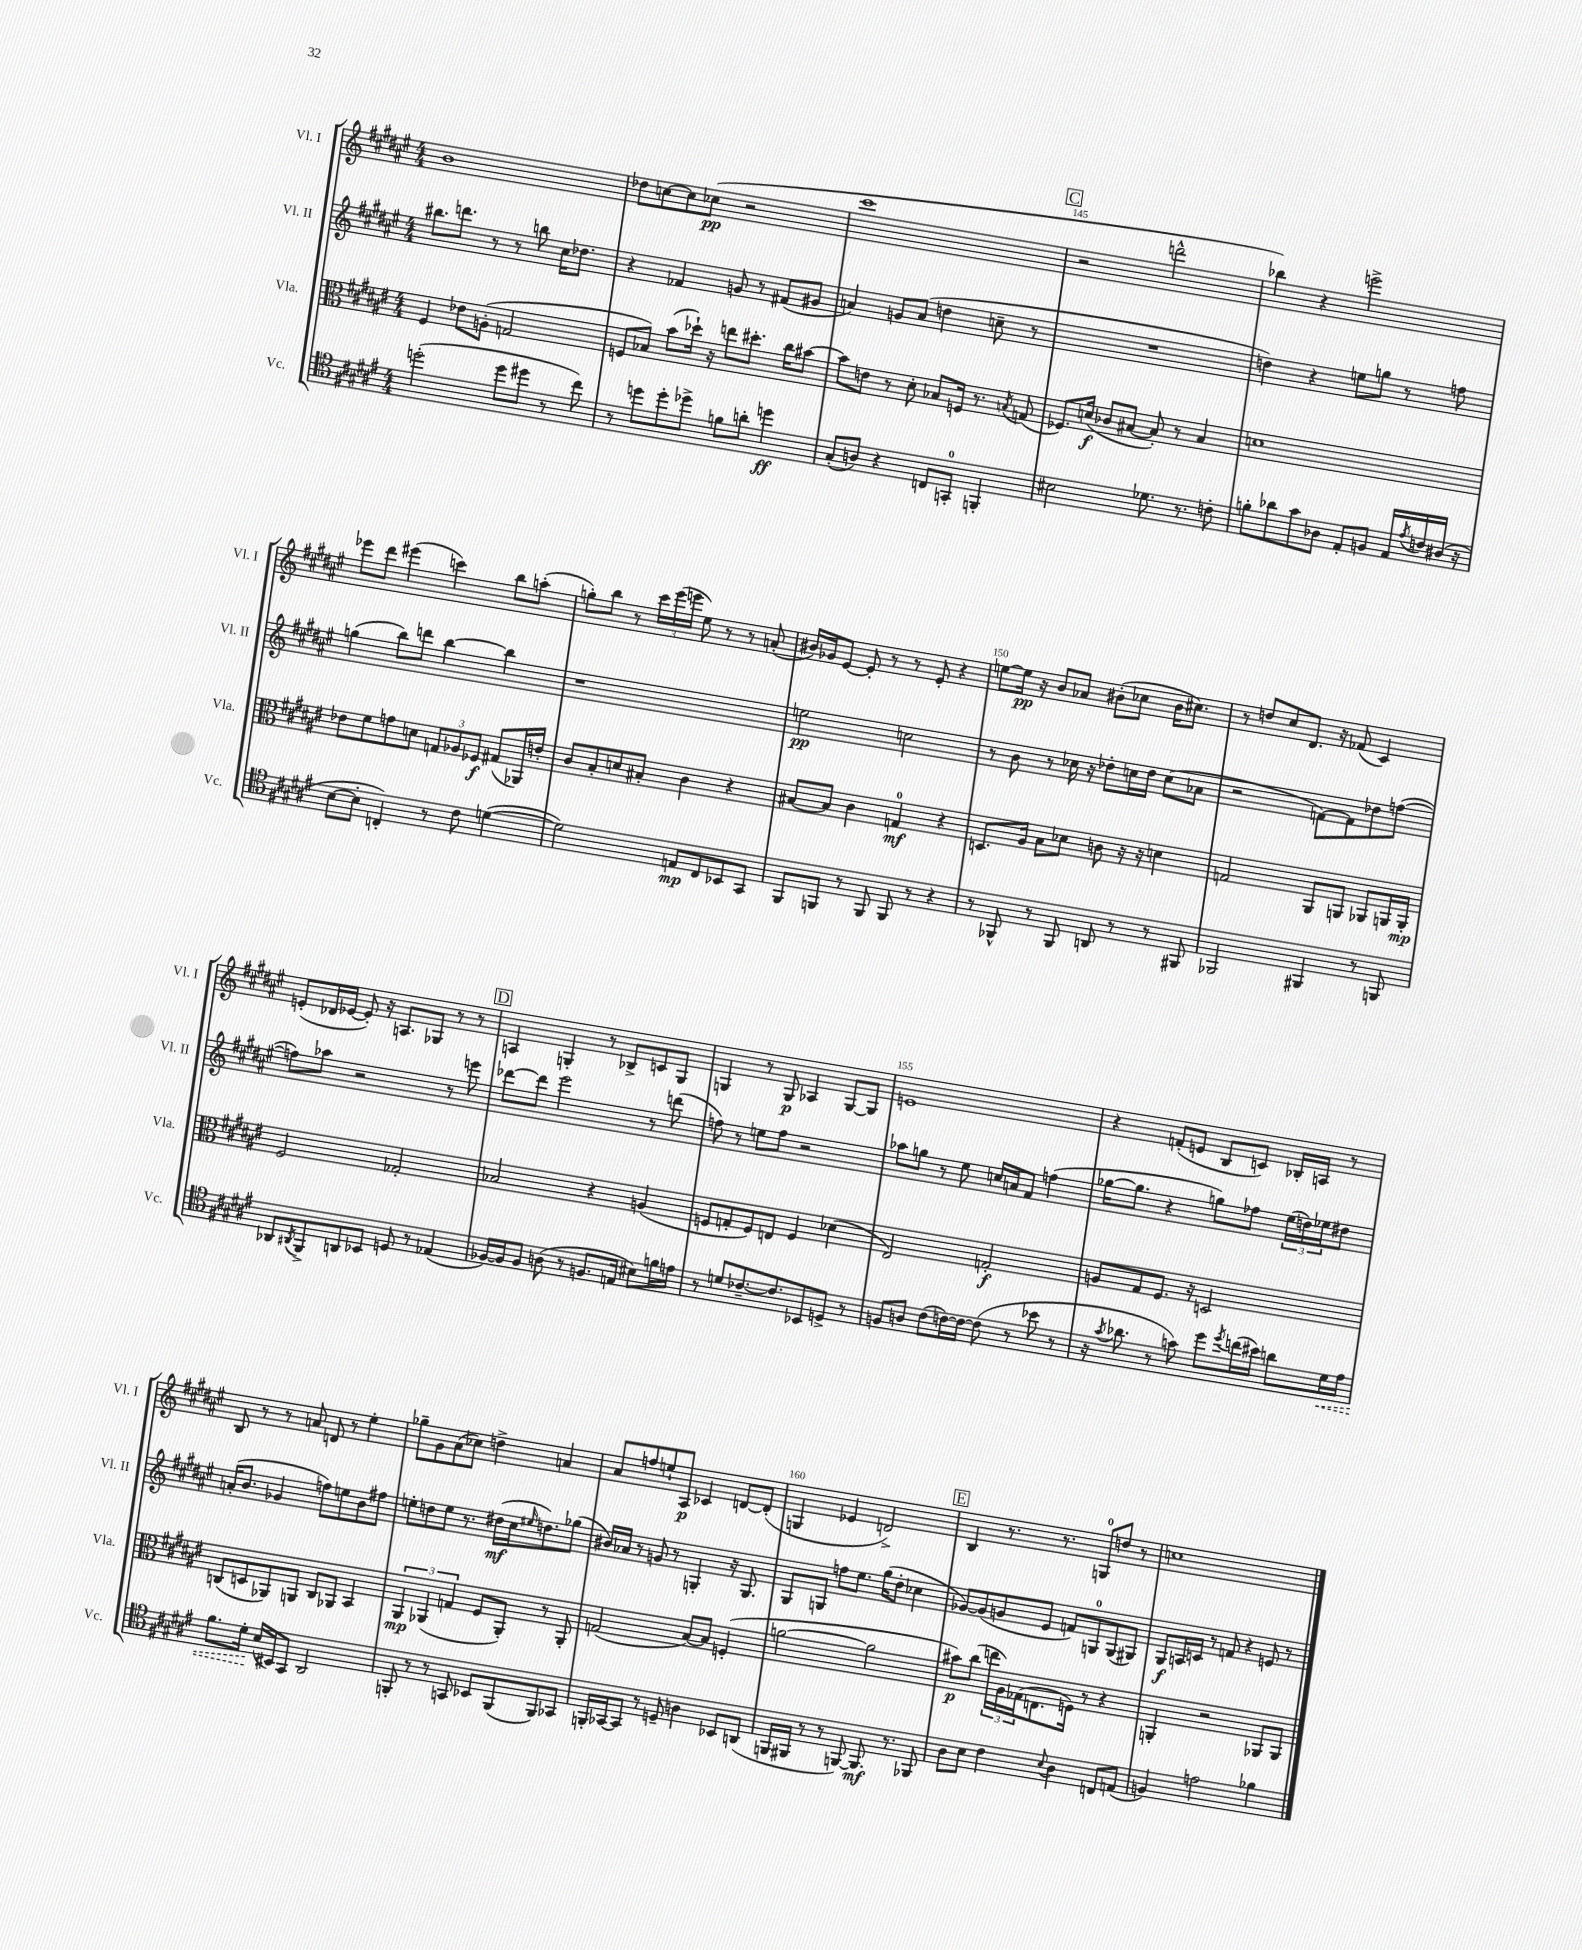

**kern	**kern	**kern	**kern
*staff4	*staff3	*staff2	*staff1
*clefC4	*clefC3	*clefG2	*clefG2
*k[f#c#g#d#a#e#]	*k[f#c#g#d#a#e#]	*k[f#c#g#d#a#e#]	*k[f#c#g#d#a#e#]
*M4/4	*M4/4	*M4/4	*M4/4
(2dd'	4F#	8.bb#	1b
.	.	8.ddd	.
.	8e-	.	.
.	(8A'	8r	.
8dd	2G	8r	.
8dd#	.	8bb	.
8r	.	16cc#	.
.	.	8.dd-	.
8cc#)	.	.	.
=	=	=	=
8r	8F	4r	8dd-
8dd	8B-)	.	[8cc
8dd'	(8b	4f-	8cc]
8dd-^	16dd-`)	.	(8cc-
.	16r	.	.
8f	8ee	8g	2r
8a'	8.dd#'	8r	.
4dd	.	(8f#	.
.	16cc#	.	.
.	[8b#	8g#	.
=	=	=	=
(8G#'	8b#]	4a)	1ccc#
8A)	8e	.	.
4r	8r	8g	.
.	8d#'	(8a	.
8C	8B-	4dd	.
8GG'	16F	.	.
.	8.r	.	.
4FF'	.	8cc~	.
.	8qB	.	.
.	(8G	8r	.
=	=	=	=
2B#	8.F-)	1r	2r
.	(16d	.	.
.	8c-	.	.
.	[8B#	.	.
8.d-	8B#'])	.	2ddd^^
.	8r	.	.
8.r	.	.	.
.	4B#	.	.
8c'	.	.	.
=	=	=	=
8f'	1d	4dd)	4bb-)
8a-	.	.	.
8g#	.	4r	4r
8A-	.	.	.
8E#'	.	8ee	2eee^
8F	.	8gg	.
16E#	.	8r	.
8qe#	.	.	.
16c	.	.	.
(16A#	.	8ff	.
16r	.	.	.
=	=	=	=
[8B	8e-	(4gg	8eee-
8B']	8f#	.	8ddd#
4C')	8g	8bb)	(4eee#
.	8d	8ddd	.
8r	12G	[4bb	4ccc)
.	12A-	.	.
8c#	.	.	.
.	12F-	.	.
([4d	(8G#	4bb]	8bb
.	16AA-)	.	(8aa'
.	16e'	.	.
=	=	=	=
2d])	8c#	1r	8gg')
.	8B'	.	8bb
.	8d	.	8r
.	8B#'	.	24ccc#
.	.	.	(24eee#
.	.	.	24eee
8E	4c#	.	8ee#)
8C#	.	.	8r
8BB-	4r	.	8r
8GG#	.	.	(8a'
=	=	=	=
8FF#	[8B#	2ee	16b#)
.	.	.	16g-
8FF	8B#]	.	[8e#
8r	4c#	.	8e#']
8FF	.	.	8r
8FF	4G	2cc	8r
8r	.	.	8e#'
4r	4r	.	4r
=	=	=	=
8r	8.D	8r	[8ee
8FF-^^	.	8b	16ee]
.	16A#	.	16r
8r	8B	8r	8b
8FF-	8d-	16cc-	8a-
.	.	16r	.
8AA	8c	8dd-'	(8b#'
8r	16r	16cc	8cc-
.	16r	16dd-	.
8r	4d	(8cc	16b#
.	.	.	8.cc#)
8FF#	.	8a-	.
=	=	=	=
2FF-	2G	2r	8r
.	.	.	8dd
.	.	.	8cc#
.	.	.	8.d#
4FF#	8AA#	[8f)	.
.	.	.	16r
.	8AA	8f]	(8f-
8r	8AA-	8dd-	4c#)
8FF	16AA	([8ff	.
.	16AA'	.	.
=	=	=	=
8AA-	2F#	8ff])	(8e'
8qAA#	.	.	.
8FF#^	.	8aa-	16d-
.	.	.	[16e-
8AA	.	2r	8e-'])
8BB-	.	.	16r
.	.	.	8.A
8D	2G-'	.	.
8r	.	.	8G-
(4E-	.	8r	8r
.	.	8eee	8r
=	=	=	=
[16F-)	2B-	[8ddd-	4A
16F-]	.	.	.
8F-	.	8ddd-]	.
(8A	.	2eee#	4G'
8r	.	.	.
8.F	4r	.	8r
.	.	.	8B-^
16E	.	.	.
8B#)	(4A	8r	8c
16f	.	(8ddd	8G
16e	.	.	.
=	=	=	=
8r	8F	8ff)	4G
8d	8G'	8r	.
[8.c-~	8F)	8ee	8r
.	8E	8ff	8G
8.c-]	.	.	.
.	4F	2r	4A-
8BB-	.	.	.
8D^	(4d-	.	[8G
8r	.	.	8G]
=	=	=	=
8F	2E#)	8aa-	1e
8A	.	8gg	.
(8c#	.	8r	.
[16c)	.	8ee#	.
16c_	.	.	.
(8c]	2G'	16cc	.
.	.	16a	.
8r	.	8f#	.
8b-	.	(4ff	.
8r	.	.	.
=	=	=	=
16r	8A	[16gg-	4r
8qg#	.	.	.
8.a-	.	8.gg-]	.
.	8G#	.	.
8r	8.F#	4r	(8f'
8g)	.	.	8e
.	16r	.	.
8dd#	2D	8gg)	8B
8qdd#	.	.	.
(16cc	.	8ff-	8c)
16b#)	.	.	.
8a	.	(24ee#	16B-'
.	.	24dd)	.
.	.	.	16A
.	.	24ee-	.
16d#	.	8dd#	8r
16e#	.	.	.
=	=	=	=
8.f#	(8C	(16a'	8B
.	.	8.b	.
.	8D	.	8r
16d#'	.	.	.
(16B	8AA-)	4g-	8r
16BB#)	.	.	.
8GG#	8AA	.	8a
2AA#	8C	8ff)	8d
.	8AA-	8ee	8r
.	4BB	8b	4ee#'
.	.	8ff#	.
=	=	=	=
8FF'	6AA#	8ee'	8gg-~
8r	.	8dd	8g#
.	(6AA-	.	.
8r	.	8ee	(8a#
.	6G	.	.
8GG	.	8.r	8cc-)
8BB-	8F#	.	4dd^
.	.	(16dd#	.
(8FF	8AA-')	16cc#	.
.	.	16qqee#	.
.	.	8.dd)	.
8FF)	8r	.	4a
8GG-	8AA-'	(8gg-	.
=	=	=	=
16FF'	(2G	16b#)	8a#
[16GG-	.	16a-	.
8GG-]	.	8r	8ff
8r	.	8g	8ee`
8D~	.	8r	8A#
4A	[8B)	4G'	4c-
.	8B]	.	.
8BB-	(4F'	16r	[8d
.	.	8.G	.
(8AA	.	.	(8d']
=	=	=	=
16FF	[2a	8G#	4G
16FF#	.	.	.
8r	.	8G	.
8r	.	8ff	4e-
[8FF)	.	8.ee#	.
8.FF]	2a]	.	2d^)
.	.	(16gg#	.
.	.	8dd#'	.
8.r	.	.	.
.	.	4cc-	.
8FF-	.	.	.
=	=	=	=
8A#	8b#)	[8g-)	4B
8B	(8cc#	(8g-]	.
4c#	24ee	8g	8.r
.	24A#)	.	.
.	(24G-	.	.
.	8.E	8e#	.
.	.	.	8.r
8qqB	.	.	.
4A#	.	8f)	.
.	16F)	.	.
.	8r	8G	8G
8C	4r	(8G	8dd
(8E	.	8G#)	8r
=	=	=	=
4F)	4AA'	8G#	1cc
.	.	16A	.
.	.	16c	.
2e	2r	8r	.
.	.	8f	.
.	.	4r	.
4f-	8AA-	8e	.
.	8AA-	8r	.
==	==	==	==
*-	*-	*-	*-
